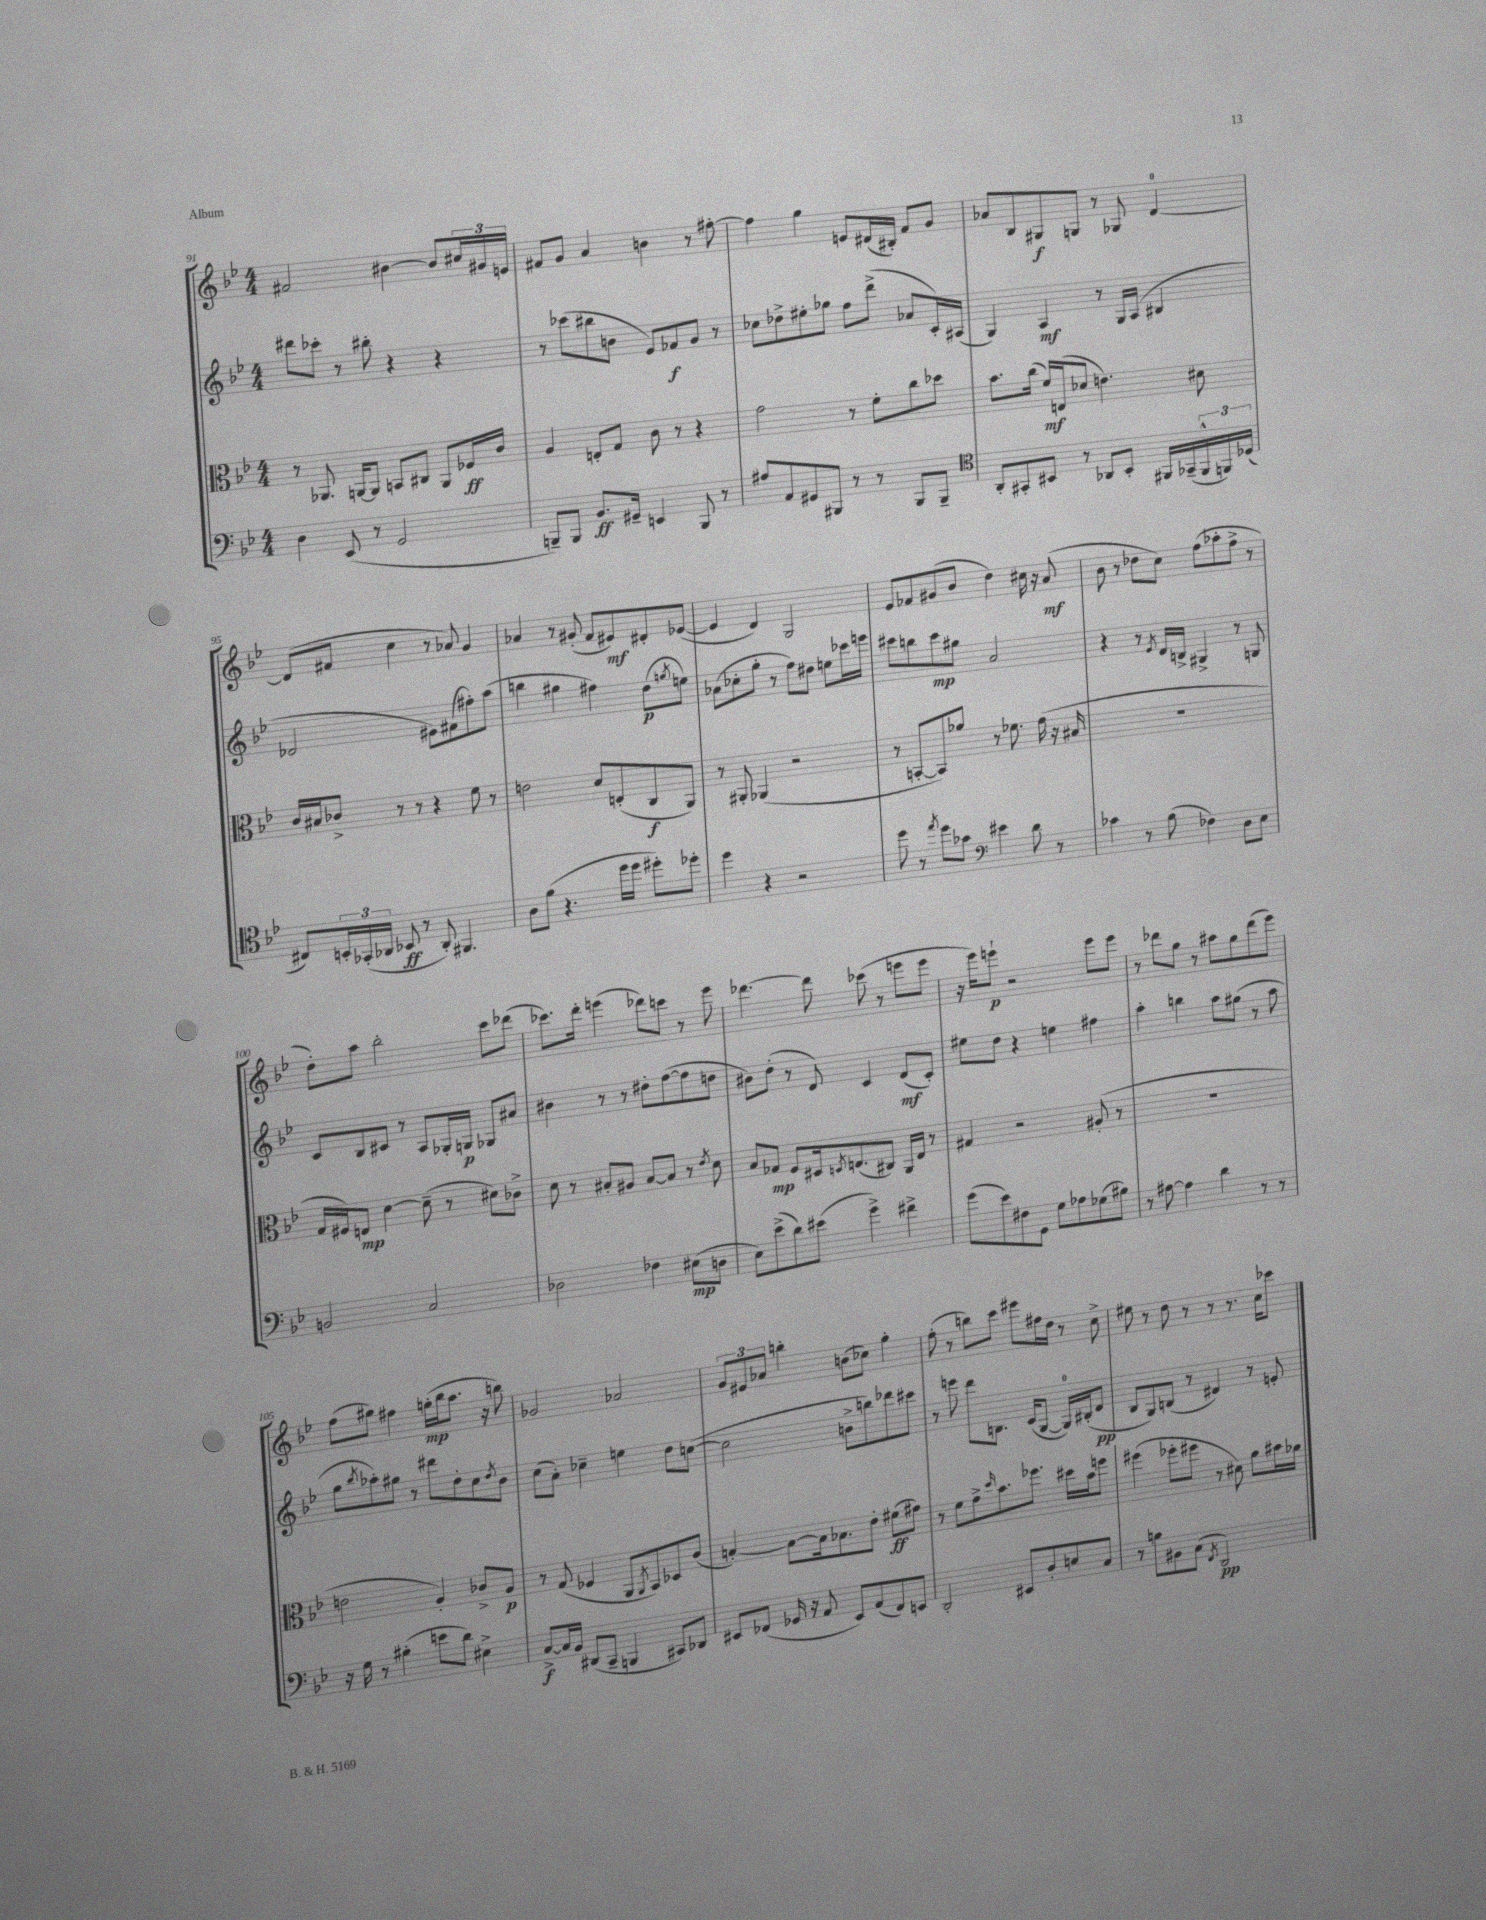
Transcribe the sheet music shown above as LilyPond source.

<<
\new StaffGroup <<
\new Staff = "s0" {
    \clef treble \key bes \major \numericTimeSignature \time 4/4
    fis'2 bis'4~ bis'8 \tuplet 3/2 { cis''16 gis'16 e'16 } |
    fis'8 g'8 a'4 b'4 r8 fis''8~-. |
    fis''4 g''4 e'8 dis'16( bis16-.) f'8 g'8 |
    aes'8 bes8 gis8\f g8 r8 ges8 d'4-0~ |
    d'8( fis'8 c''4 r8 aes'8) g'4 |
    aes'4 r8 gis'8-.( f'8 eis'8\mf) dis'8-. ees'8~( |
    ees'4 d'4) g2 |
    ees'8 fes'8 gis'8( bes'8 d''4) cis''16 r16 a'8\mf( |
    bes'8 r8 des''8 c''8) f''8( aes''8-. f''8-> r8 |
    d''8-.) a''8 bes''2-. c'''8 des'''8( |
    ces'''8.) d'''16-. e'''4( des'''8) c'''8 r8 e'''8 |
    des'''4.~ des'''8 ces'''8( r8 e'''8 e'''8 |
    r16 ees'''16) e'''8-!\p r2 e'''8 e'''8 |
    r8 des'''8 g''8 r8 ais''8 g''8 des'''8( ees'''8) |
    f''8( gis''8) fis''4 g''16-.\mp( bes''16 a''8. r16 b''8) |
    ges'2 aes'2 |
    \tuplet 3/2 { g'8 eis'8 aes'8 } b''4-. b'8( ces''8) g''4-. |
    f''8-.( r8 b''8) c'''8 eis'''8 fis''16 d''16 r8 c''8-> |
    eis''8 r8 d''8 r8 r8 r8. c''16 ces'''8 \bar "|." |
}
\new Staff = "s1" {
    \clef treble \key bes \major \numericTimeSignature \time 4/4
    dis'''8 ces'''8-. r8 bis''8-. r4 r4 |
    r8 ces'''8( bis''8 b'8 ees'8) fes'8\f g'8 r8 |
    ces''8 des''8-> eis''8-. ges''8 f''8 d'''8->( aes'8 c'16-.) ais16( |
    g4) a4\mf r8 g16 a16( bis4 |
    des'2 eis'8) fis'8( fis''8-.) a''8( |
    b''4 gis''4 fis''4) d''8\p( \acciaccatura { g''8 } e''8) |
    aes'8( ces''8-. g''8-. r8 f''8) dis''8 e''8 ces'''16 e'''16 |
    cis'''8 b''8 cis'''8\mp gis''8 a'2 |
    r4 r8 \acciaccatura { ees'8 } d'16 b16-> gis4-> r8 g8 |
    c'8 bes8 cis'8 r8 a8 ges16-. g16\p ges8 ais'8 |
    bis'4 r8 r8 dis''8-. f''8~( f''8 d''8 |
    bis'8) d''8-.( r8 d'8) c'4 d'8\mf( c'8-.) |
    eis''8 d''8 r4 e''4 fis''4 |
    a''4-. b''4 a''8 gis''8( r8 a''8 |
    g''8 \acciaccatura { bes''8 } aes''8-.) gis''8 r8 dis'''8 d''8-. c''8 \acciaccatura { d''8 } bes'8 |
    c''8( a'8-.) ces''4-- e''4 d''8 c''8~( |
    c''2 b'8-> b''8) des'''8 cis'''8 |
    r8 e'''8 d'''8 b8. c'16( g8~ g16-0) bis16-.( d'8\pp |
    bes8 g8) b8( r8 dis'4) r8 e'8-. \bar "|." |
}
\new Staff = "s2" {
    \clef alto \key bes \major \numericTimeSignature \time 4/4
    r8 aes,8. a,16~ a,8 b,8 cis8 a,8 fes16\ff c'16 |
    a4 e8-. g8 c'8 r8 r4 |
    g'2 r8 f'8-. c''8 des''8 |
    bes'8. c''16( f'16\mf) e16( des'8 e'4.) dis'8 |
    c'16 bis16 ces'8-> r8 r8 r4 f'8 r8 |
    e'2 d'8 e8-.( c8\f a,8) |
    r8 ais,8-. aes,4( r2 |
    r8 b,8~-. b,8) aes'8 r8 fes'8. g'16( r16 bis16 |
    R1 |
    g16 fis16) e8\mp d'4~ d'8--( r8 dis'8) ces'8-> |
    d'8 r8 bis8-. ais8 bis8~ bis8 r8 \acciaccatura { ees'8 } d'8 |
    bes8 ges8\mp f8 dis16 \acciaccatura { d8 } e8.( cis8) a,16 e16 r8 |
    gis4 r2 ais8-.( r8 |
    R1 |
    e'2 a4-.) ces'8-> a8\p |
    r8 g8( fes4 a,8 \acciaccatura { a,8 } bes,8) des8 c'8( |
    b4~-.) b8~ b16 bes8. ees'8-. fis'8\ff( gis'8) |
    r8 f'8 g'8-> \grace { d''16 } bes'8. fes''8. dis''16 bes'16 f''8 |
    fis''4( fes''8-. fis''8 r8 dis'8) a'8 bis'16 aes'16 \bar "|." |
}
\new Staff = "s3" {
    \clef bass \key bes \major \numericTimeSignature \time 4/4
    d4 ees,8( r8 g,2 |
    b,,8--) b,,8 bes,8.\ff gis,16-- e,4 b,,8 r8 |
    ais8 a,8 gis,8 bis,,8 r8 r8 bis,,8 bis,,8-- |
    \clef tenor a,8-. gis,8-. bis,8 r8 aes,8 bis,8-. fis,16 ges,16--( \tuplet 3/2 { fis,16-^ f,16) des16( } |
    cis8) \tuplet 3/2 { b,16-. ges,16-.( aes,16 } bes,8\ff r8 aes,8-.) fis,4. |
    a8 f'8( r4. d''16 d''16 dis''8-.) des''8-. |
    d''4 r4 r2 |
    d''8 r8 \acciaccatura { ees''8 } d''8 ges'8 \clef bass eis'4 d'8 r8 |
    ces'4 r8 bes8( fes4) d8 ees8 |
    b,2 c2 |
    des2 fes4 eis8\mp( d8 |
    ees8) ees'8->( d'8) eis'8( g'4->) fis'4-> |
    g'8( ees'8) fis8 g,8 g8 aes8 ges8( bis8) |
    r8 ais8~ ais4 d'4 r8 r8 |
    r16 g16 r8 bis4-.( e'8 d'8) eis4-> |
    c8~->\f c16 bes,16 dis,8( c,8-- b,,4 cis,8) des,8 |
    eis,8 fes,8( ges,16 r16 a,8 eis,8) a,8( fes,8) e,8 |
    d,2-. eis,8 d8-. e8 c8 |
    r8 b8 bis,8 c8( \acciaccatura { f,8 } d,2\pp) \bar "|." |
}
>>
>>
\layout { \context { \Score currentBarNumber = #91 } }
